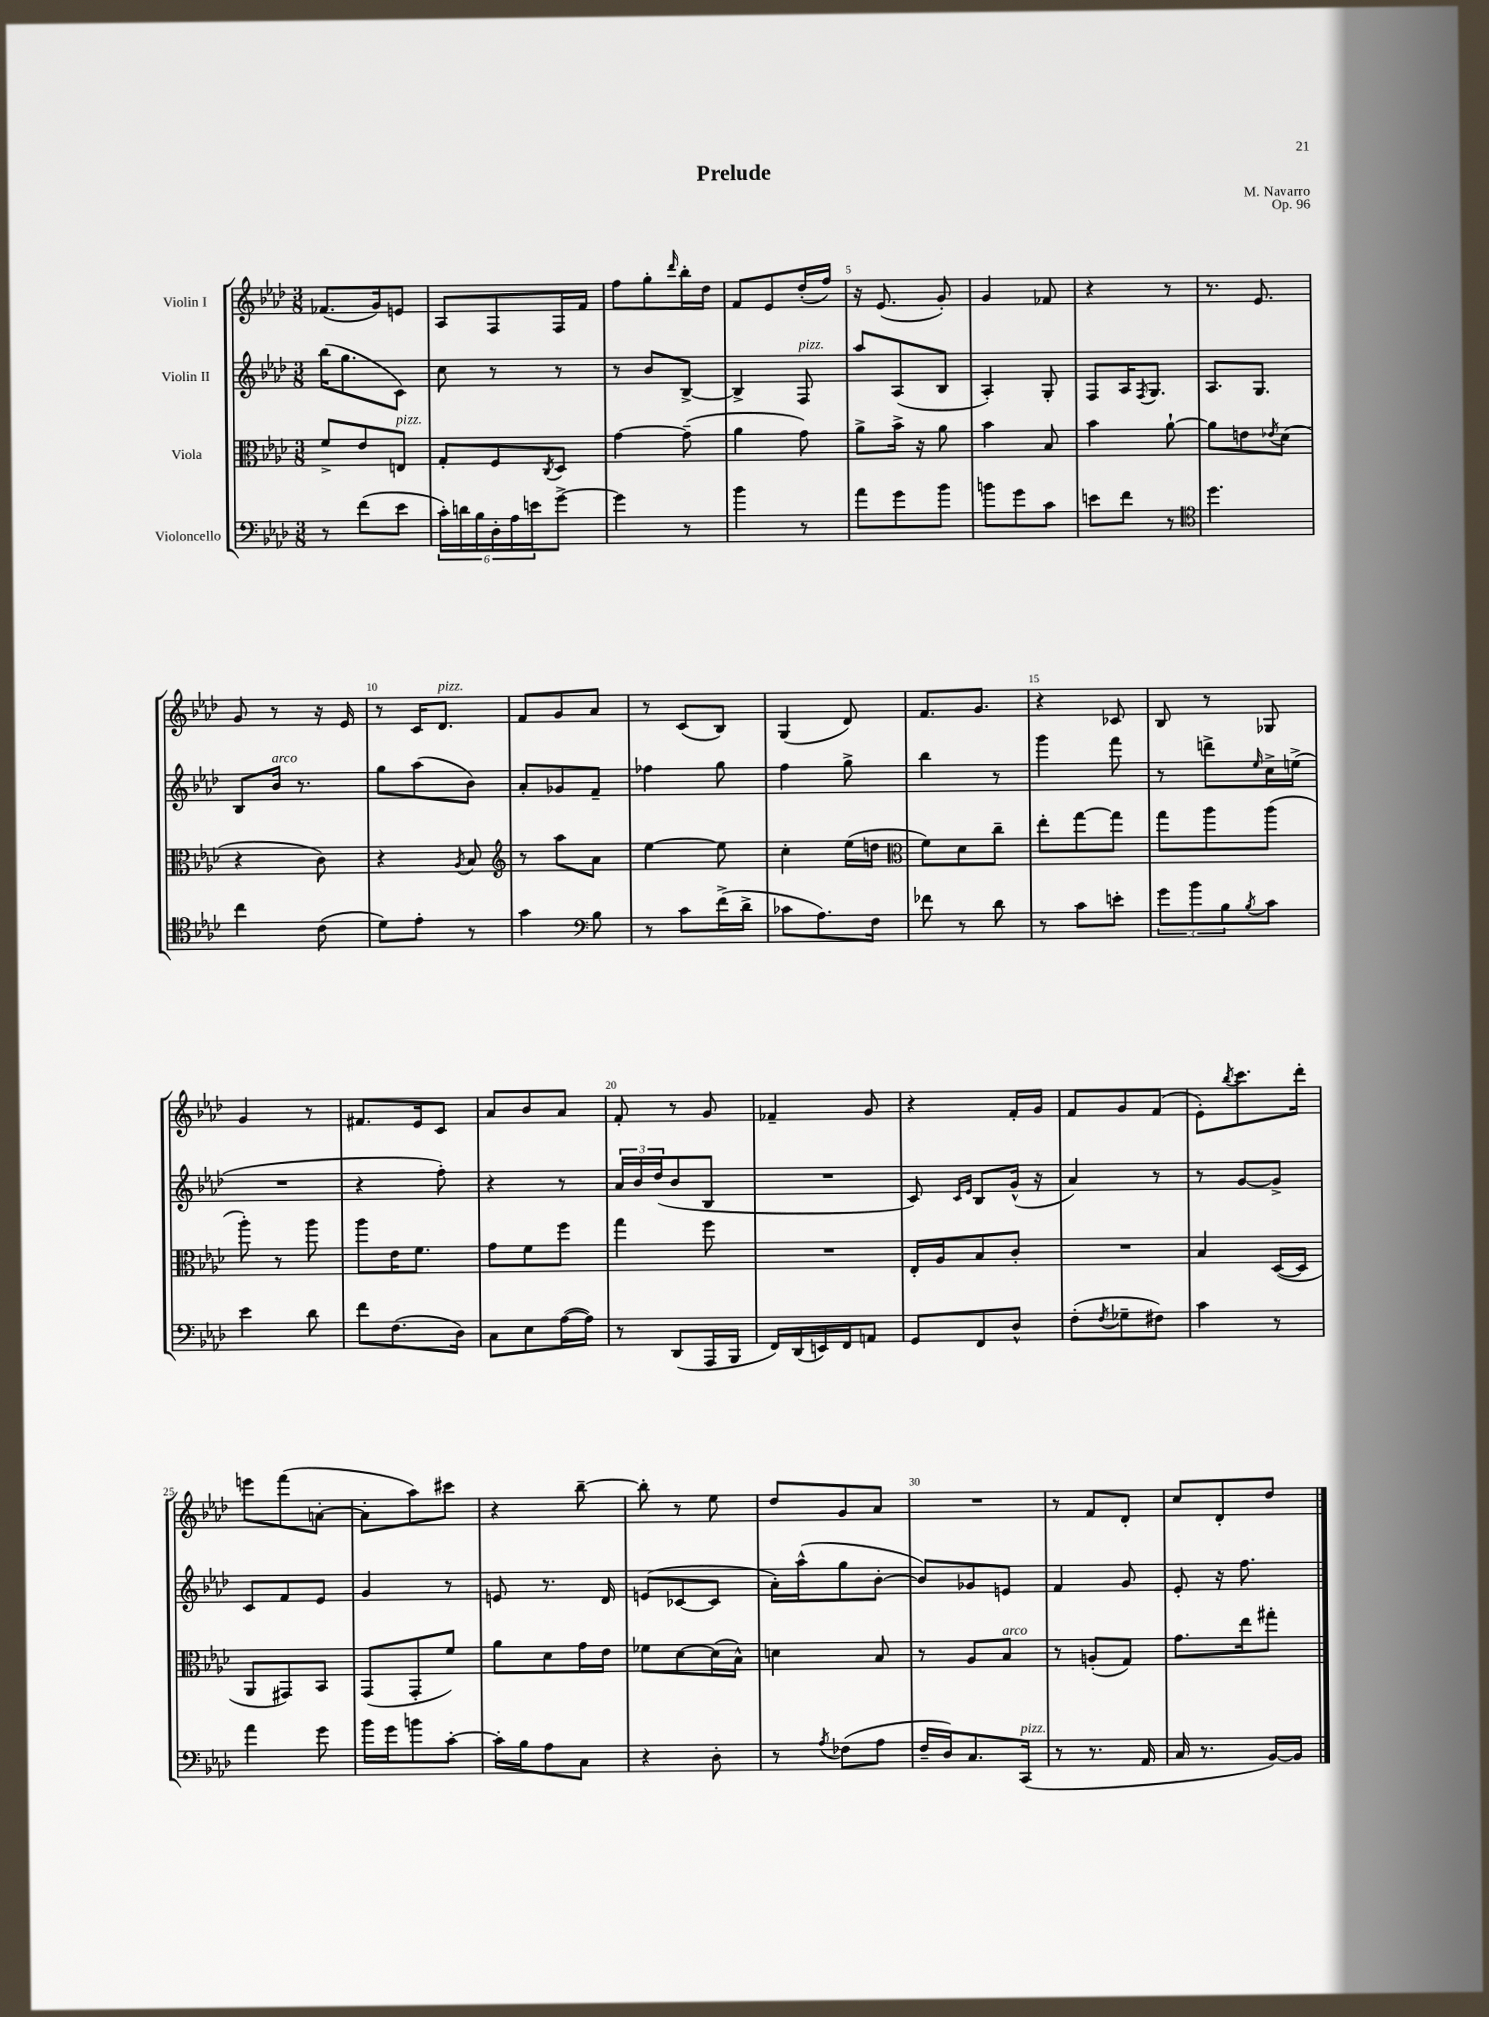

**kern	**kern	**kern	**kern
*part4	*part3	*part2	*part1
*staff4	*staff3	*staff2	*staff1
*I"Violoncello	*I"Viola	*I"Violin II	*I"Violin I
*clefF4	*clefC3	*clefG2	*clefG2
*k[b-e-a-d-]	*k[b-e-a-d-]	*k[b-e-a-d-]	*k[b-e-a-d-]
*M3/8	*M3/8	*M3/8	*M3/8
=1	=1	=1	=1
8r	8f^/L	(16bb-\KL	(8.f-X/L
.	.	8.gg\	.
(8f\L	8e-/	.	.
.	.	.	16g/k)
!	!LO:TX:a:i:t=pizz.	!	!
8e-\J	8En/J	8c\J)	8en/J
=2	=2	=2	=2
24c'\LL)	8G'/L	8cc\	8A-/L
24dn\	.	.	.
24B-\	.	.	.
24D-'\	8F/	8r	8F/
24A-\	.	.	.
24en\J	.	.	.
.	8qC/	.	.
[8g^\J	8D-/J	8r	16F/L
.	.	.	16f/JJ
=3	=3	=3	=3
4g\]	[4g\	8r	8ff\L
.	.	8b-/L	8gg'\
.	.	.	16qqddd-/
8r	(8g~\]	[8B-^/J	16bb-'\L
.	.	.	16dd-\JJ
=4	=4	=4	=4
4b-\	4a-\	4B-^/]	8f/L
.	.	.	8e-/
!	!	!LO:TX:a:i:t=pizz.	!
8r	8g\)	8F/	(16dd-'/L
.	.	.	16ff/JJ)
=5	=5	=5	=5
8a-\L	8a-^\L	8aa-/L	16r
.	.	.	(8.e-/
8g\	16b-^\Jk	(8A-/	.
.	16r	.	.
8b-\J	8a-\	8B-/J	8g'/)
=6	=6	=6	=6
8bn\L	4b-\	4A-'/)	4g/
8g\	.	.	.
8c\J	8B-/	8G'/	8f-X/
=7	=7	=7	=7
8en\L	4b-\	8F/L	4r
8f\J	.	16A-/K	.
.	.	8qF/	.
.	.	8.G/J	.
8r	[8a-`\	.	8r
=8	=8	=8	=8
*clefC4	*	*	*
4.dd-\	8a-\L]	8.A-/L	8.r
.	8en\	.	.
.	.	8.G/J	8.e-/
.	8qe-X/	.	.
.	(8d-\J	.	.
!!LO:LB:g=z
=9	=9	=9	=9
4cc\	4r	8B-/L	8g/
!	!	!LO:TX:a:i:t=arco	!
.	.	16b-/Jk	8r
.	.	8.r	.
(8c\	8c\)	.	16r
.	.	.	16e-/
=10	=10	=10	=10
8d-\L)	4r	8gg\L	8r
8e-'\J	.	(8aa-\	16c/KL
!	!	!	!LO:TX:a:i:t=pizz.
.	.	.	8.d-/J
.	8qA-/	.	.
8r	8B-/	8b-\J)	.
=11	=11	=11	=11
*	*clefG2	*	*
4g\	8r	8a-'/L	8f/L
.	8aa-\L	8g-X/	8g/
*clefF4	*	*	*
8B-\	8a-\J	8f~/J	8a-/J
=12	=12	=12	=12
8r	[4ee-\	4ff-X\	8r
8c\L	.	.	(8c/L
(16f^\L	8ee-\]	8gg\	8B-/J)
16d-^\JJ	.	.	.
=13	=13	=13	=13
8c-X\L	4cc'\	4ff\	(4G/
8.A-\)	.	.	.
.	(16ee-\LL	8gg^\	8d-/)
16F\Jk	16ddn\JJ	.	.
=14	=14	=14	=14
*	*clefC3	*	*
8f-X\	8f\L)	4bb-\	8.f/L
8r	8d-\	.	.
.	.	.	8.g/J
8d-\	8cc~\J	8r	.
=15	=15	=15	=15
8r	8ee-'\L	4ggg\	4r
8c\L	[8gg\	.	.
8en'\J	8gg\J]	8fff\	8c-X/
=16	=16	=16	=16
12g\L	8gg\L	8r	8B-/
12b-\	.	.	.
.	8aa-\	8dddn^\L	8r
12B-\	.	.	.
8qB-/	.	16qqee-/	.
8c\J	(8aa-\J	16cc^\L	8G-X/
.	.	(16een^\JJ	.
!!LO:LB:g=z
=17	=17	=17	=17
4e-\	8aa-'\)	4.r	4g/
.	8r	.	.
8d-\	8aa-\	.	8r
=18	=18	=18	=18
8f\L	8aa-\L	4r	8.f#X/L
(8.F\	16e-\K	.	.
.	8.f\J	.	16e-/k
.	.	8ff'\)	8c/J
16D-\Jk)	.	.	.
=19	=19	=19	=19
8C\L	8g\L	4r	8a-/L
8E-\	8f\	.	8b-/
([16A-\L	8ff\J	8r	8a-/J
16A-\JJ])	.	.	.
=20	=20	=20	=20
8r	4gg\	24a-/LL	8f'/
.	.	24b-/	.
.	.	(24dd-/J	.
(8DD-/L	.	8b-/	8r
16AAA-/L	8ff\	8B-/J	8g/
16BBB-/JJ	.	.	.
=21	=21	=21	=21
16FF/LL)	4.r	4.r	4f-X~/
(16DD-/	.	.	.
16EEn/)	.	.	.
16FF/J	.	.	.
8AAn/J	.	.	8g/
=22	=22	=22	=22
8GG/L	16E-'/LL	8c/)	4r
.	16A-/J	.	.
.	.	16qqc/LL	.
.	.	16qqe-/JJ	.
8FF/	8B-/	8B-/L	.
8D-^^/J	8c'/J	(16g^^/Jk	16f'/LL
.	.	16r	16g/JJ
=23	=23	=23	=23
(8F'\L	4.r	4a-/)	8f/L
8qF/	.	.	.
8G-X~\	.	.	8g/
8F#X\J)	.	8r	(8f/J
=24	=24	=24	=24
4c\	4B-/	8r	8e-'\L)
.	.	.	8qbb-/
.	.	[8g/L	8.ccc\
8r	([16D-/LL	8g^/J]	.
.	16D-/JJ]	.	16ddd-'\Jk
!!LO:LB:g=z
=25	=25	=25	=25
4a-\	8AA-/L	8c/L	8eeen\L
.	8GG#X/)	8f/	(8fff\
8g\	8BB-/J	8e-/J	[8an'\J
=26	=26	=26	=26
16b-\LL	(8GG/L	4g/	8a'\L]
16g\J	.	.	.
8bn\	8GG'/	.	8aa-\)
[8c'\J	8f/J)	8r	8ccc#X\J
=27	=27	=27	=27
16c'\LL]	8a-\L	8en/	4r
16B-\J	.	.	.
8A-\	8d-\	8.r	.
8C\J	16g\L	.	[8bb-~\
.	16e-\JJ	16d-/	.
=28	=28	=28	=28
4r	8f-X\L	(8en/L	8bb-'\]
.	[8d-\	[8c-X/	8r
8D-'\	(16d-\L]	8c-/J]	8ee-\
.	16B-^^\JJ)	.	.
=29	=29	=29	=29
8r	4dn\	16a-'\LL)	8dd-/L
.	.	(16aa-^^\J	.
8qA-/	.	.	.
(8F-X\L	.	8gg\	8g/
8A-\J	8B-/	[8b-'\J	8a-/J
=30	=30	=30	=30
16F~/LL	8r	8b-/L])	4.r
16D-/J)	.	.	.
8.C/	8A-/L	8g-X/	.
!	!LO:TX:a:i:t=arco	!	!
.	8B-/J	8en/J	.
!LO:TX:a:i:t=pizz.	!	!	!
(16CC/Jk	.	.	.
=31	=31	=31	=31
8r	8r	4f/	8r
8.r	(8An'/L	.	8f/L
.	8G/J)	8g/	8d-'/J
16AA-/	.	.	.
=32	=32	=32	=32
16C/	8.g\L	8e-'/	8cc/L
8.r	.	.	.
.	.	16r	8d-'/
.	16ee-\k	8.ff\	.
[16BB-/LL)	8gg#X'\J	.	8dd-/J
16BB-/JJ]	.	.	.
==	==	==	==
*-	*-	*-	*-
